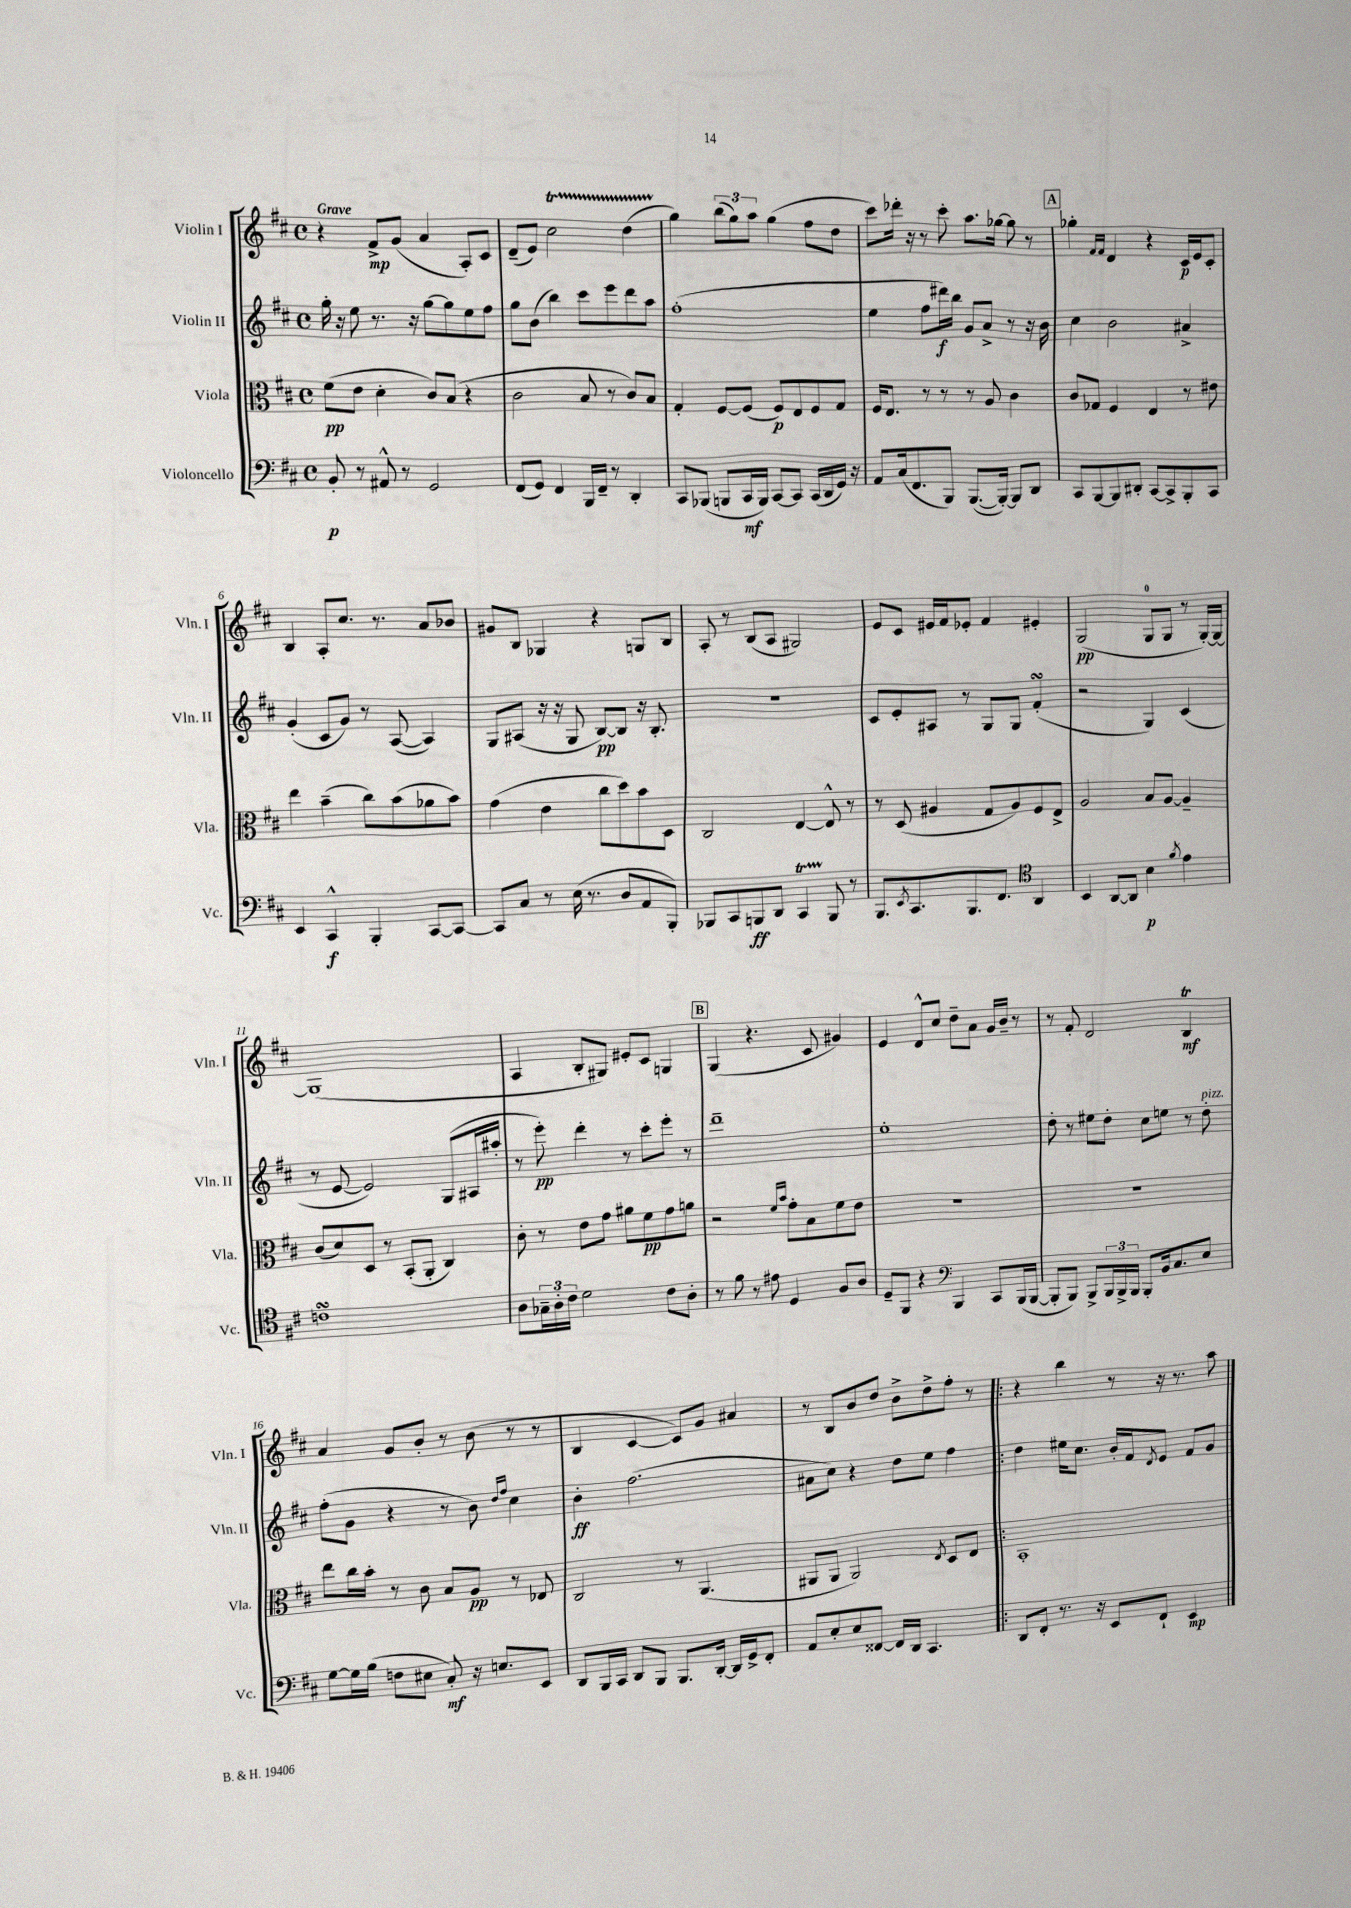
<<
\new StaffGroup <<
\new Staff = "s0" \with { instrumentName = "Violin I" shortInstrumentName = "Vln. I" } {
    \clef treble \key d \major \defaultTimeSignature \time 4/4 \tempo "Grave"
    r4 fis'8->\mp g'8( a'4 a8-.) cis'8 |
    d'8--( e'8) cis''2\startTrillSpan d''4( |
    g''4\stopTrillSpan) \tuplet 3/2 { b''8( g''8) a''8 } g''4( fis''8 d''8 |
    cis'''8) des'''16-. r16 r8 cis'''8-. a''8. ges''16~ ges''8 r8 |
    \mark \markup { \box "A" } ges''4-. \grace { fis'16 fis'16 } d'4 r4 cis'16\p e'16 cis'8-. |
    b4 a8-. cis''8. r8. a'8 bes'8 |
    gis'8 b8 ges4 r4 g8 b8 |
    a8-. r8 b8( a8 gis2) |
    e'8 cis'8 eis'16 fis'16 ees'8-. fis'4 eis'4-. |
    g2\pp( g8-0 g8 r8 g16~-.) g16~ |
    g1( |
    a4 b8-. gis8) eis'8-. cis'8 g4 |
    \mark \markup { \box "B" } g4( r4. cis'8 gis'4) |
    e'4 d'8-^ cis''8 d''8-- a'8 g'16 b'16-- r8 |
    r8 fis'8-. d'2 b4\trill\mf |
    a'4 g'8 b'8-. r8 b'8( r8 r8 |
    b4 cis'4~ cis'8) g'8 ais'4 |
    r8 b8 b'8 d''8 b'8-> d''8-> fis''8-. r8 |
    \bar ".|:" r4 b''4 r8 r16 r8. a''8 \bar "|." |
}
\new Staff = "s1" \with { instrumentName = "Violin II" shortInstrumentName = "Vln. II" } {
    \clef treble \key d \major \defaultTimeSignature \time 4/4
    g''16-. r16 e''8 r8. r16 g''8~ g''8 e''8 fis''8 |
    g''8 b'8( b''4) cis'''8 e'''8 d'''8 a''8 |
    fis''1-.( |
    e''4 fis''8 dis'''16\f) b''16 g'8 a'8-> r8 r16 b'16 |
    \mark \markup { \box "A" } cis''4 b'2 ais'4-> |
    g'4-.( cis'8 g'8) r8 a8~( a4) |
    g8 ais8( r16 r16 g8 b8~\pp) b8 r16 b8.-. |
    R1 |
    cis'8 e'8-. ais8 r8 g8 g8 fis'4-.\turn( |
    r2 g4) cis'4( |
    r8 e'8~ e'2) g8( ais16 ais''16-. |
    r8 e'''8-.\pp) d'''4-. r8 cis'''8-. e'''8-. r8 |
    \mark \markup { \box "B" } d'''1-- |
    e''1-. |
    d''8-. r8 eis''8 d''8-. cis''8 e''8 r8 d''8-.^\markup { \italic "pizz." } |
    fis''8-.( g'8 r4 r8 b'8) \grace { d''16 fis''16 } cis''4 |
    b'4-.\ff fis''2.( |
    ais'8 cis''8) r4 d''8 e''8 fis''4 |
    \bar ".|:" d''4 eis''16 cis''8. b'16-. fis'16 \acciaccatura { d'8 } e'8 fis'8 g'8 \bar "|." |
}
\new Staff = "s2" \with { instrumentName = "Viola" shortInstrumentName = "Vla." } {
    \clef alto \key d \major \defaultTimeSignature \time 4/4
    fis'8\pp( e'8 d'4-. cis'8) b8( r4 |
    cis'2 b8 r8 cis'8) b8 |
    g4-. fis8~ fis8( fis8\p) e8 fis8 g8 |
    fis16 e8. r8 r8 r8 a8 cis'4 |
    \mark \markup { \box "A" } cis'8 ges8 fis4 e4 r8 eis'8 |
    e''4 b'4--( cis''8) b'8( aes'8 b'8) |
    g'4( e'4 cis''8 d''8) b'8 d8 |
    cis2 e4~ e8-^ r8 |
    r8 d8( ais4 g8 ais8) fis8 e8-> |
    a2 b8 a8~ a4-- |
    cis'8( d'8) d8 r8 b,8-.( a,8-. cis4) |
    cis'8-. r8 e'8 g'8 ais'8 fis'8\pp g'8 a'8 |
    \mark \markup { \box "B" } r2 \grace { fis'16 b'16 } g'8-. b8 fis'8 e'8 |
    R1 |
    R1 |
    e''8 cis''16 b'16-. r8 cis'8 b8 a8\pp r8 ees8 |
    cis2 r8 a,4.( |
    ais,8 ais,8 ais,2) \acciaccatura { e8 } d8 e8 |
    \bar ".|:" b,1-. \bar "|." |
}
\new Staff = "s3" \with { instrumentName = "Violoncello" shortInstrumentName = "Vc." } {
    \clef bass \key d \major \defaultTimeSignature \time 4/4
    b,8-.\p r8 ais,8-^ r8 g,2 |
    fis,8( g,8) fis,4 b,,16 fis,16-- r8 d,4-. |
    cis,8 bes,,8( b,,8 cis,16\mf b,,16) cis,8~ cis,8 cis,16( d,16 g,16) r16 |
    a,8 cis16( fis,8. b,,8) b,,8.~( b,,16~-.) b,,8 d,8 |
    \mark \markup { \box "A" } cis,8 b,,8~ b,,8 dis,8-. cis,8~ cis,8-> b,,8-. cis,8 |
    e,4 cis,4-^\f b,,4-. cis,8~ cis,8~ |
    cis,8 cis8 r8 e16( r8. d8 a,8 b,,8-.) |
    bes,,8 cis,8 b,,8\ff d,8 cis,4\startTrillSpan b,,8\stopTrillSpan r8 |
    b,,8. \acciaccatura { e,8 } cis,8. b,,8. fis,8. \clef tenor a,4 |
    b,4 a,8~ a,8 b4\p \acciaccatura { fis'8 } e'4 |
    c'1\turn |
    a8 \tuplet 3/2 { ges16-- a16-. cis'16 } d'2 cis'8 a8-. |
    \mark \markup { \box "B" } r8 fis'8 r8 eis'8 d4 fis8 a8 |
    d8-- fis,8 r4 \clef bass b,,4 cis,8 b,,16( b,,16~ |
    b,,8-. b,,8) b,,8-> \tuplet 3/2 { b,,16 b,,16-> b,,16 } b,,8-. b,16 cis8. e8 |
    g8~ g16 b16( f8 eis8 cis8-.\mf) r16 e8. e,8 |
    d,8 b,,16 cis,16 d,8 b,,8 b,,8. d,16~-. d,16 g,16-> fis,8-. |
    a,8 e8-. e8 fisis,8~ fisis,16 d,16 cis,4. |
    \bar ".|:" d,8 fis,8-. r8. r16 e,8 fis,8-! e,4\mp \bar "|." |
}
>>
>>
